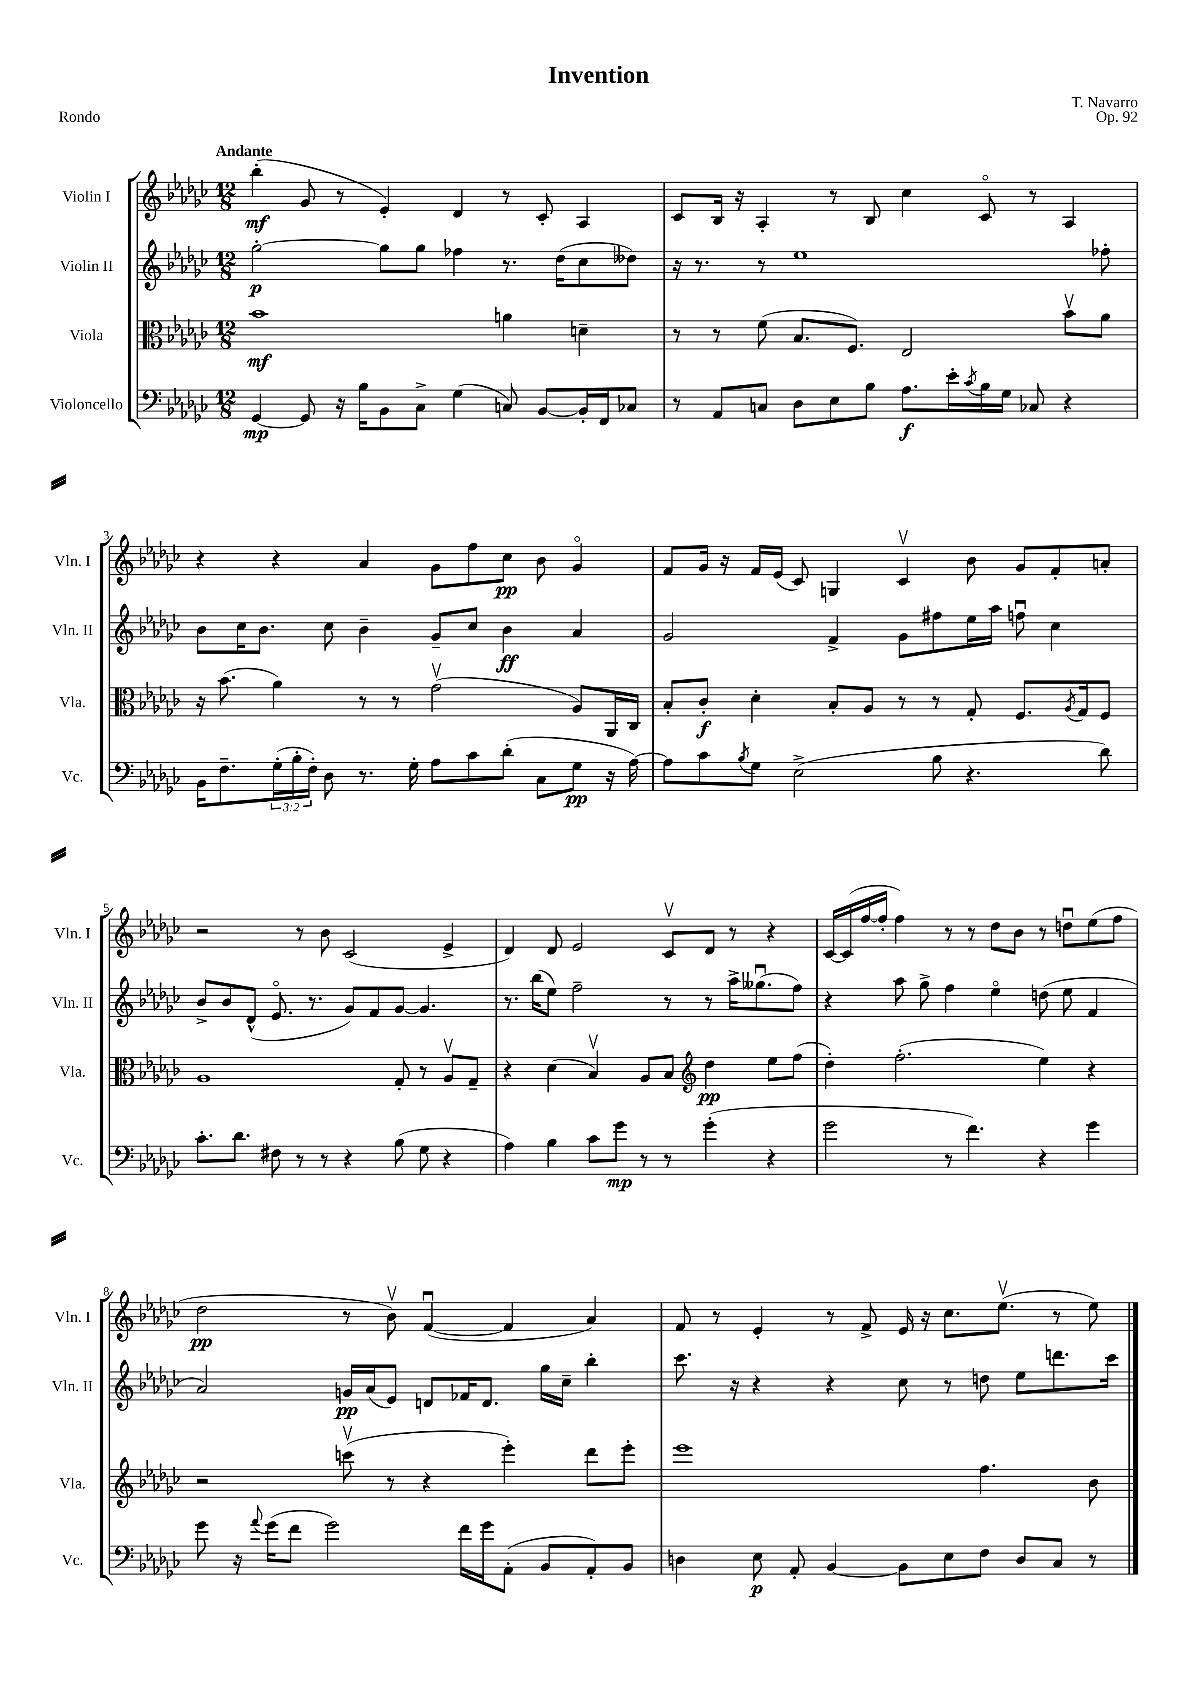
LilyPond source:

\header { title = "Invention" composer = "T. Navarro" opus = "Op. 92" piece = "Rondo" }
<<
\new StaffGroup <<
\new Staff = "s0" \with { instrumentName = "Violin I" shortInstrumentName = "Vln. I" } {
    \clef treble \key ges \major \numericTimeSignature \time 12/8 \tempo "Andante"
    bes''4-.\mf( ges'8 r8 ees'4-.) des'4 r8 ces'8-. aes4 |
    ces'8 bes16 r16 aes4-. r8 bes8 ces''4 ces'8\flageolet r8 aes4 |
    r4 r4 aes'4 ges'8 f''8 ces''8\pp bes'8 ges'4\flageolet |
    f'8 ges'16 r16 f'16 ees'16( ces'8) g4 ces'4\upbow bes'8 ges'8 f'8-. a'8-. |
    r2 r8 bes'8 ces'2( ees'4-> |
    des'4) des'8 ees'2 ces'8\upbow des'8 r8 r4 |
    ces'16~ ces'16( f''16~ f''16-. f''4) r8 r8 des''8 bes'8 r8 d''8\downbow ees''8( f''8 |
    des''2\pp r8 bes'8\upbow) f'4~\downbow( f'4 aes'4) |
    f'8 r8 ees'4-. r8 f'8-> ees'16 r16 ces''8. ees''8.\upbow( r8 ees''8) \bar "|." |
}
\new Staff = "s1" \with { instrumentName = "Violin II" shortInstrumentName = "Vln. II" } {
    \clef treble \key ges \major \numericTimeSignature \time 12/8
    ges''2~-.\p ges''8 ges''8 fes''4 r8. des''16( ces''8 deses''8) |
    r16 r8. r8 ees''1 fes''8-. |
    bes'8 ces''16 bes'8. ces''8 bes'4-- ges'8-- ces''8 bes'4\ff aes'4 |
    ges'2 f'4-> ges'8 fis''8 ees''16 aes''16 f''8\downbow ces''4 |
    bes'8-> bes'8 des'8-^( ees'8.\flageolet r8. ges'8) f'8 ges'8~ ges'4. |
    r8. bes''16( ees''8) f''2-- r8 r8 aes''16-> geses''8.\downbow( f''8) |
    r4 aes''8 ges''8-> f''4 ees''4\flageolet d''8( ees''8 f'4 |
    aes'2) g'16\pp aes'16( ees'8) d'8 fes'16 d'8. ges''16 ces''16-- bes''4-. |
    ces'''8. r16 r4 r4 ces''8 r8 d''8 ees''8 d'''8. ces'''16 \bar "|." |
}
\new Staff = "s2" \with { instrumentName = "Viola" shortInstrumentName = "Vla." } {
    \clef alto \key ges \major \numericTimeSignature \time 12/8
    bes'1\mf a'4 d'4-- |
    r8 r8 f'8( bes8. f8.) ees2 bes'8\upbow aes'8 |
    r16 bes'8.( aes'4) r8 r8 ges'2\upbow( aes8) aes,16 ces16 |
    bes8-. ces'8-.\f des'4-. bes8-. aes8 r8 r8 ges8-. f8. \acciaccatura { aes8 } ges16 f8 |
    aes1 ges8-. r8 aes8\upbow ges8-- |
    r4 des'4( bes4\upbow) aes8 bes8 \clef treble des''4\pp ees''8 f''8( |
    des''4-.) f''2.-.( ees''4) r4 |
    r2 c'''8\upbow( r8 r4 ees'''4-.) des'''8 ees'''8-. |
    ees'''1 f''4. bes'8 \bar "|." |
}
\new Staff = "s3" \with { instrumentName = "Violoncello" shortInstrumentName = "Vc." } {
    \clef bass \key ges \major \numericTimeSignature \time 12/8 \override Staff.TupletNumber.text = #tuplet-number::calc-fraction-text
    ges,4~\mp ges,8 r16 bes16 bes,8 ces8-> ges4( c8) bes,8~ bes,16-. f,16 ces8 |
    r8 aes,8 c8 des8 ees8 bes8 aes8.\f ees'16-. \acciaccatura { ces'8 } bes16 ges16 ces8 r4 |
    bes,16 f8.-- \tuplet 3/2 { ges16-.( bes16-. f16-.) } des8 r8. ges16-. aes8 ces'8 des'8-.( ces8 ges8\pp r16 aes16~) |
    aes8 ces'8 \acciaccatura { bes8 } ges8 ees2->( bes8 r4. des'8) |
    ces'8.-. des'8. fis8 r8 r8 r4 bes8( ges8 r4 |
    aes4) bes4 ces'8 ges'8\mp r8 r8 ges'4-.( r4 |
    ges'2 r8 f'4.) r4 ges'4 |
    ges'8 r16 \appoggiatura { aes'8 } ges'16( f'8 ges'2) f'16 ges'16 aes,8-.( bes,8 aes,8-.) bes,8 |
    d4 ees8\p aes,8-. bes,4~ bes,8 ees8 f8 d8 ces8 r8 \bar "|." |
}
>>
>>
